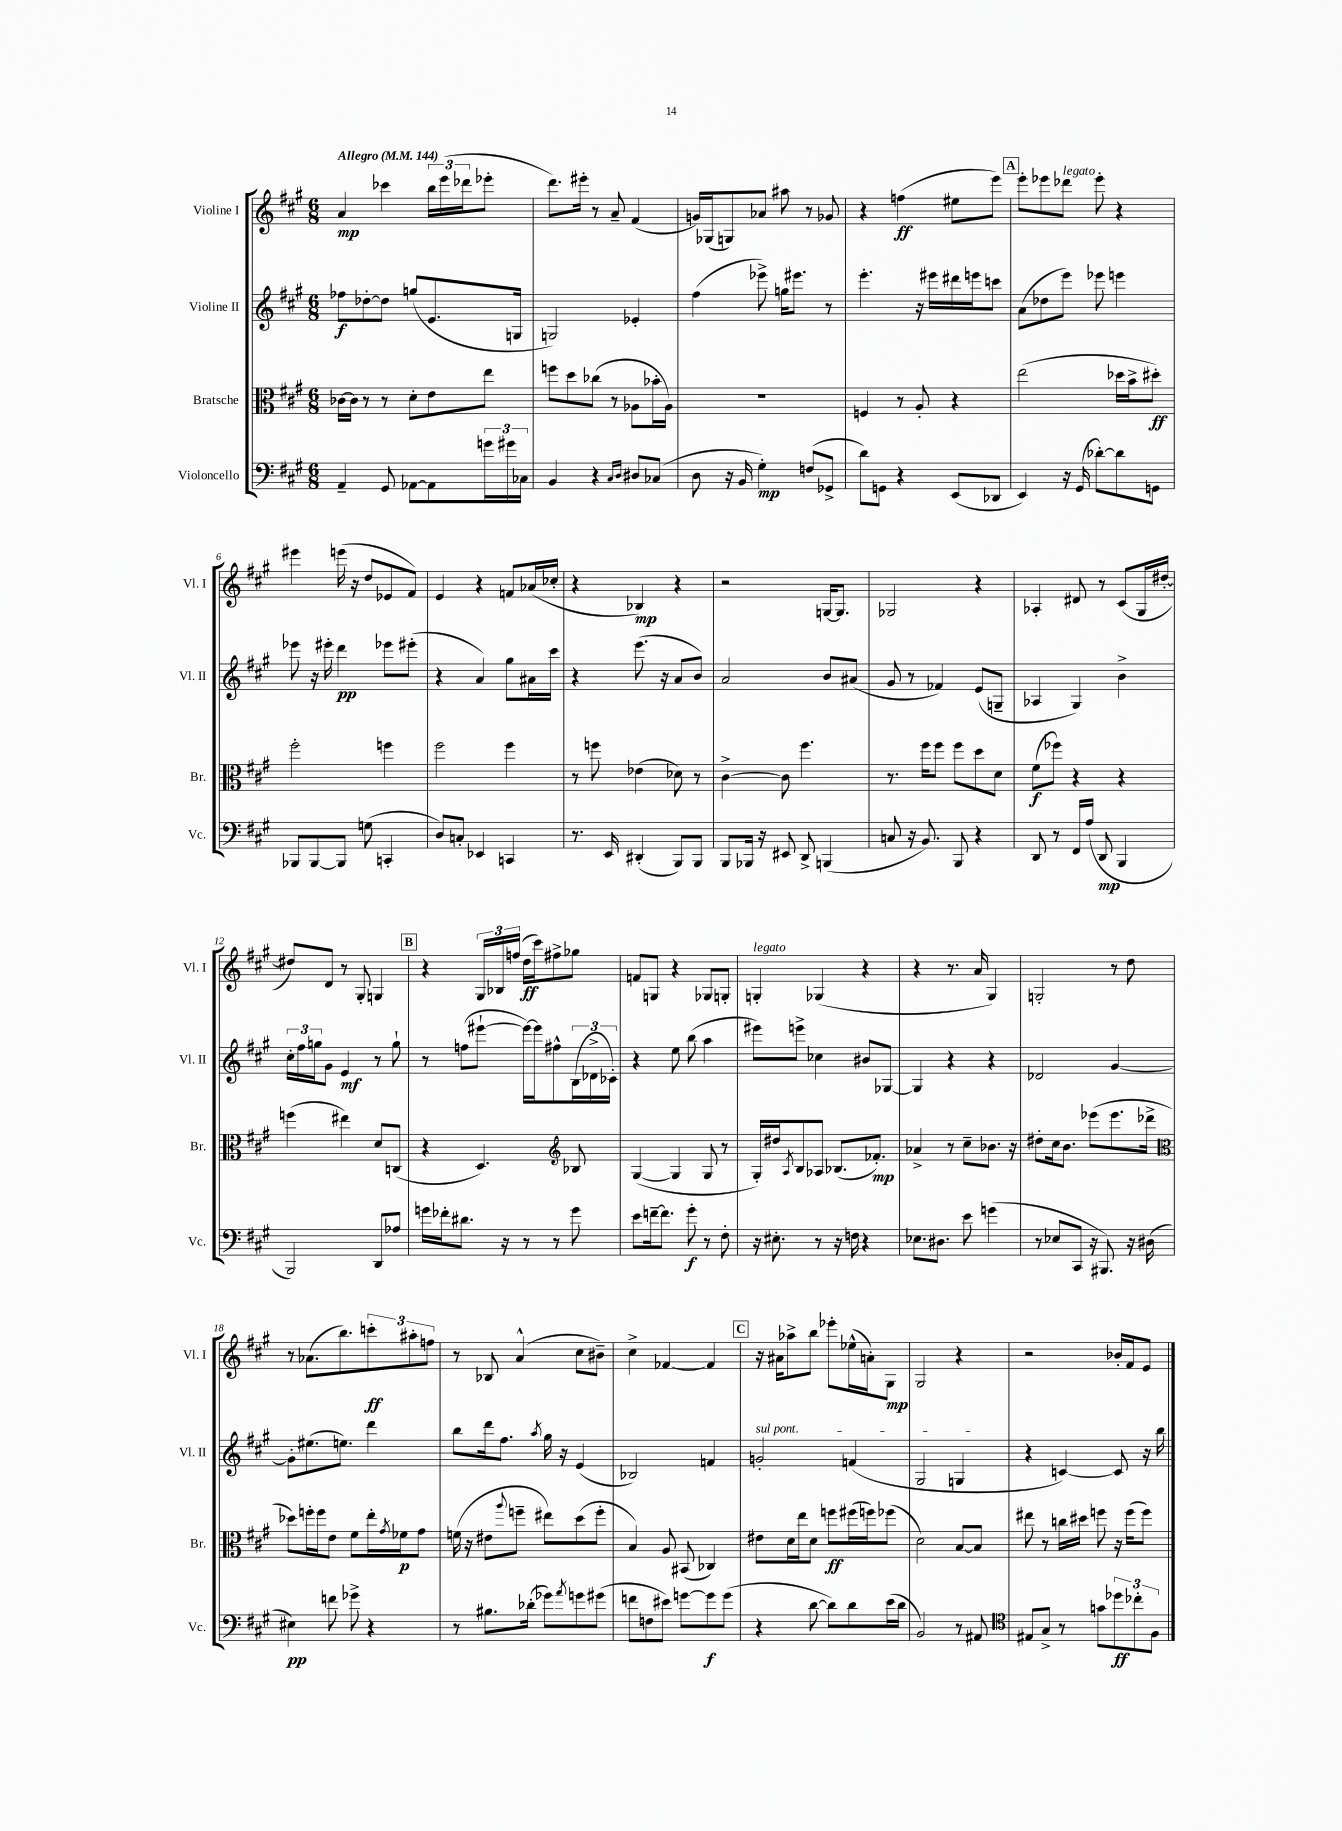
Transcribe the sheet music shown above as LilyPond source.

<<
\new StaffGroup <<
\new Staff = "s0" \with { instrumentName = "Violine I" shortInstrumentName = "Vl. I" } {
    \clef treble \key a \major \numericTimeSignature \time 6/8 \tempo "Allegro" 4 = 144
    a'4\mp ces'''4 \tuplet 3/2 { b''16 e'''16( des'''16 } ees'''8-. |
    d'''8.) eis'''16-. r8 a'8-- fis'4( |
    g'16) ges16( g8) aes'8 ais''8 r8 ges'8 |
    r4 f''4\ff( eis''8 e'''8) |
    \mark \markup { \box "A" } e'''8-. ees'''8 des'''8^\markup { \italic "legato" } ees'''8-. r4 |
    eis'''4 e'''16( r16 d''8 ees'8 fis'8) |
    e'4 r4 f'8 aes'16( ces''16-. |
    r4 bes4\mp) r4 |
    r2 g16~ g8. |
    ges2 r4 |
    aes4-. dis'8 r8 cis'8( gis16 dis''16~-. |
    dis''8) d'8 r8 gis8-. g4 |
    \mark \markup { \box "B" } r4 \tuplet 3/2 { gis16 bes16 f''16( } d''16\ff cis'''16) fis''8-> ges''8 |
    f'8 g8 r4 ges8 g8-. |
    g4-.^\markup { \italic "legato" } ges4( r4 |
    r4 r8. a'16 gis4) |
    g2-. r8 d''8 |
    r8 aes'8.( b''8.) \tuplet 3/2 { c'''8-.\ff ais''8-. f''8 } |
    r8 bes8 a'4-^( cis''8 bis'8--) |
    cis''4-> fes'4~ fes'4 |
    \mark \markup { \box "C" } r16 ais'16 aes''8-> b''8 ees'''8-. ees''16-^( a'16-.) gis8\mp |
    gis2 r4 |
    r2 bes'16-. fis'16 e'8 \bar "|." |
}
\new Staff = "s1" \with { instrumentName = "Violine II" shortInstrumentName = "Vl. II" } {
    \clef treble \key a \major \numericTimeSignature \time 6/8
    fes''8\f des''8~-. des''8 g''8( e'8. g16 |
    g2) ees'4-. |
    fis''4( ees'''8->) g''16 eis'''8. r8 |
    e'''4.-. r16 eis'''16 dis'''16 e'''16 c'''8 |
    \mark \markup { \box "A" } a'8( des''8 e'''8) ees'''8 e'''4 |
    ees'''8 r16 eis'''16-. d'''4\pp ees'''8 eis'''8-.( |
    r4 a'4) gis''8 ais'16 cis'''16 |
    r4 e'''8.( r16 a'8 b'8) |
    a'2 b'8 ais'8( |
    gis'8 r8 fes'4) e'8( g8-- |
    aes4 gis4) b'4-> |
    \tuplet 3/2 { cis''16-. fis''16 g''16 } gis'8 e'4\mf r8 g''8-! |
    \mark \markup { \box "B" } r8 f''8( eis'''8~-! eis'''16~) eis'''16 fis''8-^ \tuplet 3/2 { b16( des'16-> ces'16-.) } |
    r4 e''8 b''8( a''4 |
    eis'''8) e'''8-> ces''4 bis'8 ges8~ |
    ges4 r4 r4 |
    des'2 gis'4~ |
    gis'8-. eis''8.( e''8.) d'''4 |
    b''8 d'''16 fis''8. \acciaccatura { a''8 } gis''16 r16 e'4( |
    bes2) f'4 |
    \mark \markup { \box "C" } \once \override TextSpanner.bound-details.left.text = \markup { \italic "sul pont." } g'2-.\startTextSpan f'4( |
    gis2 g4\stopTextSpan |
    r4 c'4~) c'8 r16 b''16 \bar "|." |
}
\new Staff = "s2" \with { instrumentName = "Bratsche" shortInstrumentName = "Br." } {
    \clef alto \key a \major \numericTimeSignature \time 6/8
    ces'16~ ces'16 r8 r8 d'8-. e'8 e''8 |
    f''8 d''8 ces''8( r8 aes8 bes'16-. aes16) |
    R2. |
    f4 r8 a8-. r4 |
    \mark \markup { \box "A" } e''2( des''16 b'16-> dis''8-.\ff) |
    fis''2-. f''4 |
    fis''2 fis''4 |
    r8 f''8 ees'4( des'8) r8 |
    cis'4~-> cis'8 fis''4. |
    r8. fis''16 fis''8 fis''8 d''8 d'8 |
    fis'8\f( fes''8) r4 r4 |
    f''4( eis''4) d'8 c8( |
    \mark \markup { \box "B" } r4 d4.) \clef treble bes8 |
    gis4~( gis4 gis8 r8 |
    gis16-.) dis''16 \acciaccatura { a8 } b8 aes8 bes8.( fes'8.-.\mp) |
    aes'4-> r8 cis''8-- bes'8. r16 |
    dis''8-. cis''16 b'8. ees'''8( ees'''8. des'''16-> |
    \clef alto des''8) f''16-. f''16 e'8 fis'8 e''16-. \acciaccatura { gis'8 } fes'16\p gis'8 |
    f'16( r16 eis'8 \appoggiatura { a''8 } f''8-- eis''8) d''8( f''8-. |
    b4) a8 bis,8( ces4) |
    \mark \markup { \box "C" } eis'8 d'16 e''16 d'8 f''8\ff fis''16( f''16) fes''8( |
    d'2) b8~ b8 |
    eis''8 r8 c''16 dis''16 f''8 r16 f''16( f''8) \bar "|." |
}
\new Staff = "s3" \with { instrumentName = "Violoncello" shortInstrumentName = "Vc." } {
    \clef bass \key a \major \numericTimeSignature \time 6/8
    a,4-- gis,8 aes,8~ aes,8 \tuplet 3/2 { g'16 gis'16 ces16 } |
    b,4 r4 \grace { cis16 d16 } dis8 ces8( |
    d8 r16 b,16 gis4-.\mp) f8( ges,8-> |
    d'8) g,8 r4 e,8( des,8 |
    \mark \markup { \box "A" } e,4) r16 gis,16( des'8~-.) des'8 g,8 |
    bes,,8 bes,,8~ bes,,8 g8( c,4-. |
    d8) c8-. ees,4 c,4 |
    r8. e,16 dis,4-.( b,,8) b,,8 |
    b,,8 bes,,16 r16 eis,8 d,8-> b,,4( |
    c8 r16 b,8.) b,,8 r4 |
    d,8 r8 fis,16 a16( d,8\mp b,,4 |
    b,,2) d,8 aes8 |
    \mark \markup { \box "B" } g'16 fes'16-. dis'8. r16 r8 r8 g'8 |
    e'8 f'16~-- f'8. gis'8-.\f r8 fis8-. |
    r16 eis8.-. r8 r16 f16 r4 |
    ees8. dis8. e'8 g'4( |
    r8 ees8 cis,8 r16 bis,,8.) r16 dis16( |
    eis4\pp) f'8 ges'8-> r4 |
    r8 bis8. des'16-.( ges'8) \acciaccatura { a'8 } g'8 gis'8( |
    f'8 f8 eis'8) g'8~ g'8\f g'8( |
    \mark \markup { \box "C" } r4 d'8~ d'8) d'8 e'16( d'16 |
    b,2) r8 ais,8 |
    \clef tenor eis8 gis8-> r8 g'8 \tuplet 3/2 { des''8\ff ces''8-. fis8 } \bar "|." |
}
>>
>>
